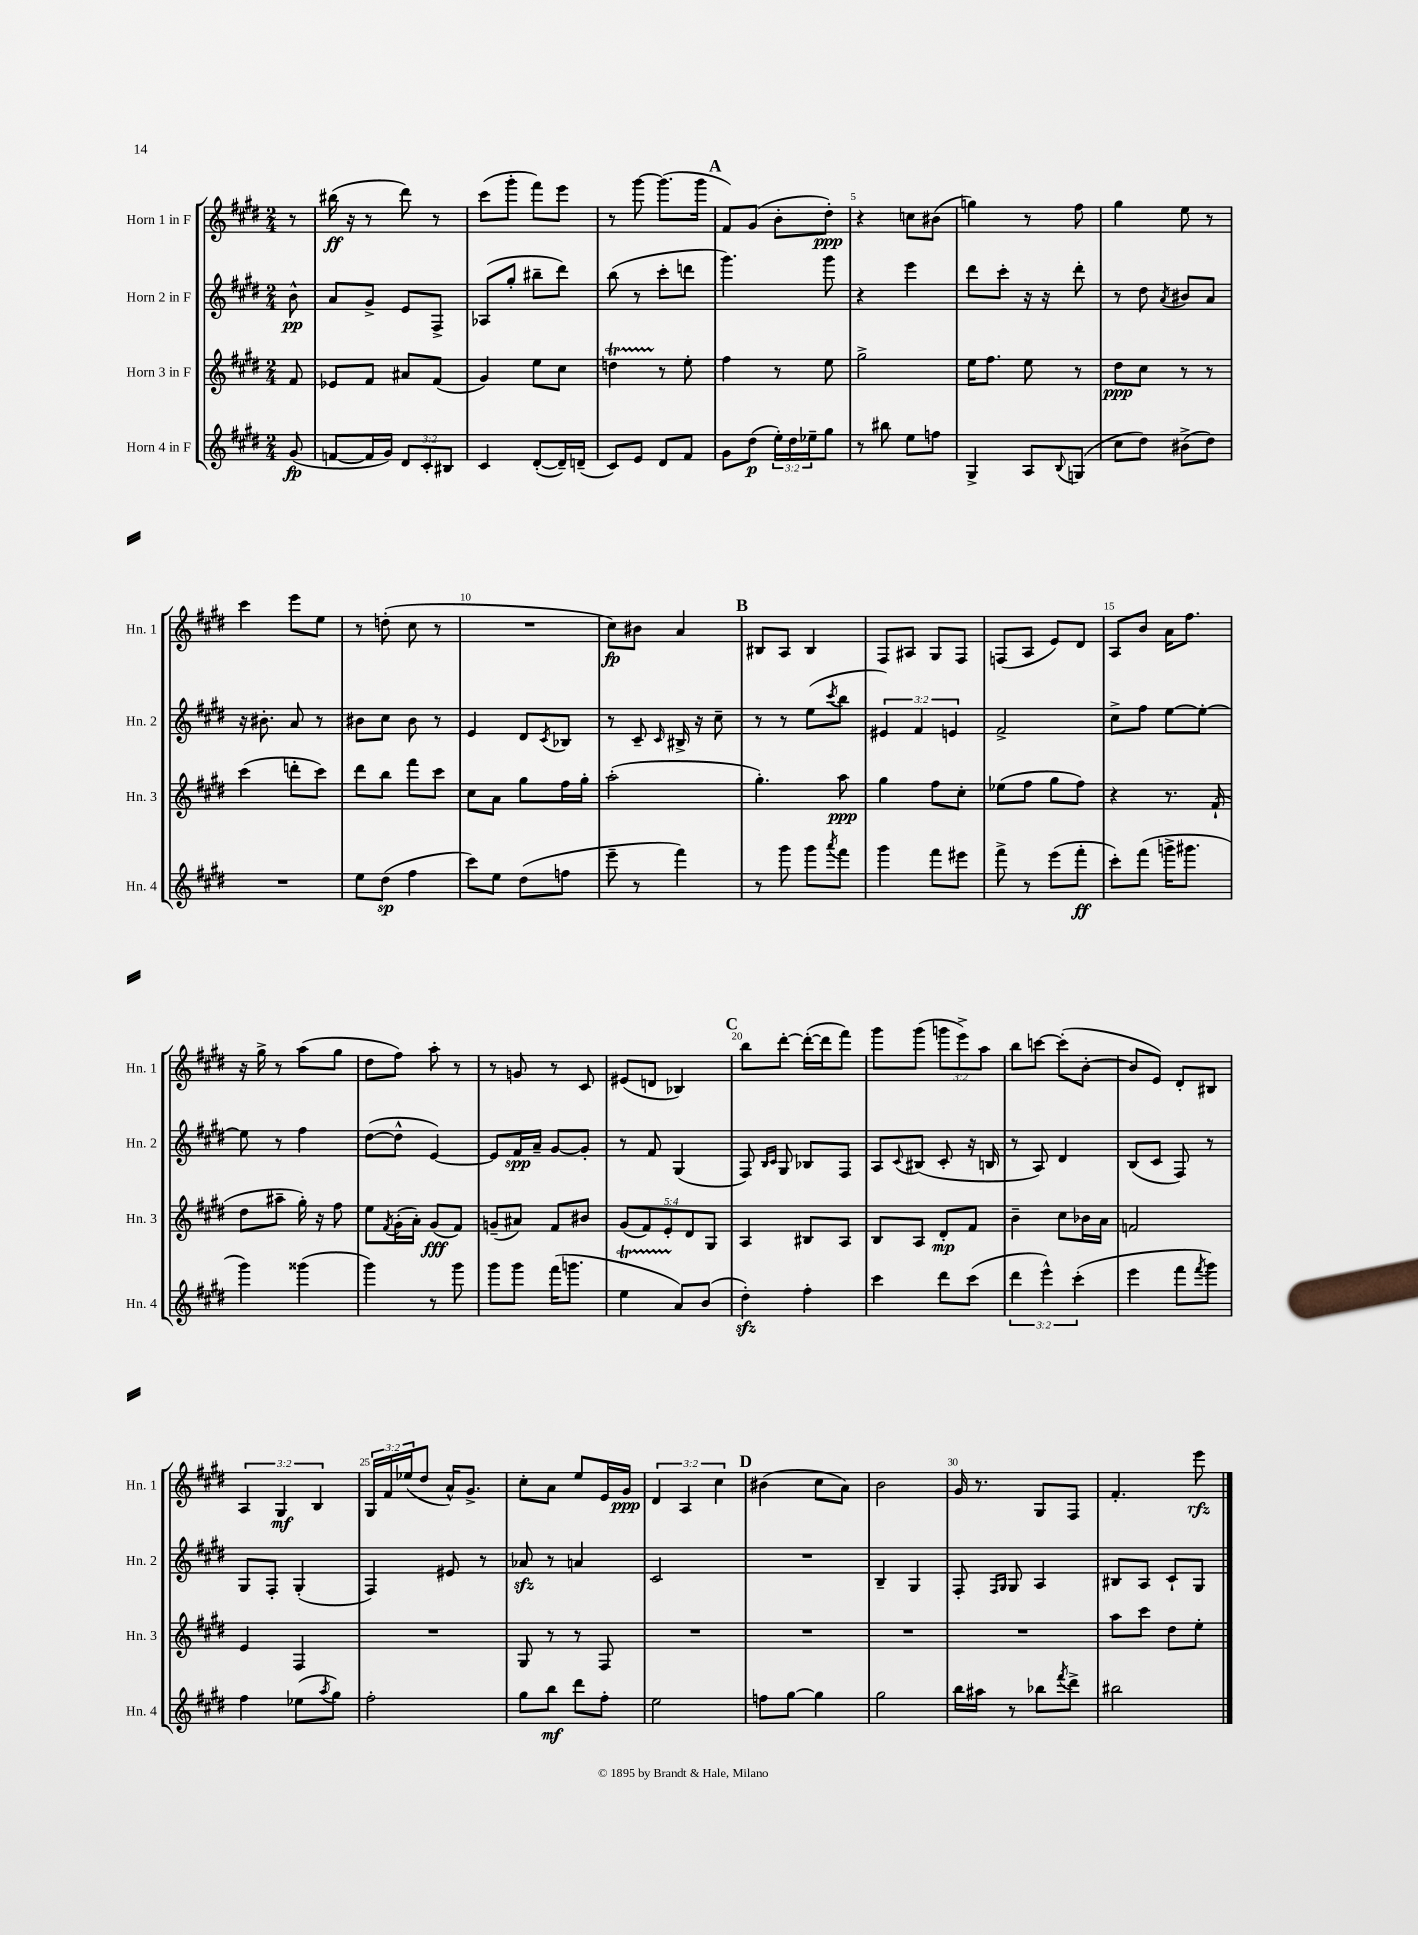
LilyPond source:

<<
\new StaffGroup <<
\new Staff = "s0" \with { instrumentName = "Horn 1 in F" shortInstrumentName = "Hn. 1" } {
    \clef treble \key e \major \numericTimeSignature \time 2/4 \override Staff.TupletNumber.text = #tuplet-number::calc-fraction-text \partial 8
    r8 |
    bis''16\ff( r16 r8 dis'''8) r8 |
    cis'''8( gis'''8-. fis'''8) e'''8 |
    r8 gis'''8~ gis'''8.( gis'''16 |
    \mark \markup { \bold "A" } fis'8) gis'8( b'8-. dis''8-.\ppp) |
    r4 c''8 bis'8( |
    g''4) r8 fis''8 |
    gis''4 e''8 r8 |
    cis'''4 e'''8 e''8 |
    r8 d''8-.( cis''8 r8 |
    R2 |
    cis''8\fp) bis'8 a'4 |
    \mark \markup { \bold "B" } bis8 a8 bis4 |
    fis8 ais8 gis8 fis8 |
    f8( a8 e'8) dis'8 |
    a8 b'8 a'16 fis''8. |
    r16 gis''16-> r8 a''8( gis''8 |
    dis''8 fis''8) a''8-. r8 |
    r8 g'8 r8 cis'8 |
    eis'8( d'8 bes4) |
    \mark \markup { \bold "C" } b''8 dis'''8~-. dis'''16~-.( dis'''16 fis'''8) |
    gis'''8 gis'''8( \tuplet 3/2 { g'''8 e'''8->) a''8 } |
    b''8 c'''8~ c'''8-.( b'8~-. |
    b'8 e'8) dis'8-. bis8 |
    \tuplet 3/2 { a4 gis4\mf b4 } |
    \tuplet 3/2 { gis16 fis'16 ees''16( } dis''8 a'16-^) gis'8.-> |
    cis''8-. a'8 e''8 e'16 gis'16\ppp |
    \tuplet 3/2 { dis'4 a4 cis''4 } |
    \mark \markup { \bold "D" } bis'4( cis''8 a'8) |
    b'2 |
    gis'16 r8. gis8 fis8 |
    fis'4.-. e'''8\rfz \bar "|." |
}
\new Staff = "s1" \with { instrumentName = "Horn 2 in F" shortInstrumentName = "Hn. 2" } {
    \clef treble \key e \major \numericTimeSignature \time 2/4 \override Staff.TupletNumber.text = #tuplet-number::calc-fraction-text \partial 8
    b'8-^\pp |
    a'8 gis'8-> e'8 fis8-> |
    aes8( gis''8-. bis''8-- dis'''8) |
    b''8( r8 cis'''8-. d'''8 |
    \mark \markup { \bold "A" } gis'''4.) gis'''8 |
    r4 e'''4 |
    dis'''8 cis'''8-. r16 r16 dis'''8-. |
    r8 dis''8 \acciaccatura { a'8 } bis'8 a'8 |
    r16 bis'8.-. a'8 r8 |
    bis'8 cis''8 bis'8 r8 |
    e'4 dis'8 \acciaccatura { cis'8 } bes8 |
    r8 cis'8-- \grace { cis'16 } bis16-> r16 cis''8-- |
    \mark \markup { \bold "B" } r8 r8 e''8( \acciaccatura { cis'''8 } b''8 |
    \tuplet 3/2 { eis'4) fis'4 e'4 } |
    fis'2-> |
    cis''8-> fis''8 e''8~ e''8~-. |
    e''8 r8 fis''4 |
    dis''8~( dis''8-^ e'4~) |
    e'8 fis'16\spp a'16-- gis'8~ gis'8-. |
    r8 fis'8 gis4( |
    \mark \markup { \bold "C" } fis8) \grace { b16 cis'16 } gis8 bes8 fis8 |
    a8 \appoggiatura { cis'8 } bis8( cis'8-. r16 b16 |
    r8 a8) dis'4 |
    b8( cis'8 fis8) r8 |
    gis8 fis8-. gis4-.( |
    fis4) eis'8 r8 |
    aes'8\sfz r8 a'4 |
    cis'2 |
    \mark \markup { \bold "D" } R2 |
    b4-- gis4 |
    fis8-. \grace { fis16 gis16 } gis8 a4 |
    bis8 a8 cis'8-! gis8 \bar "|." |
}
\new Staff = "s2" \with { instrumentName = "Horn 3 in F" shortInstrumentName = "Hn. 3" } {
    \clef treble \key e \major \numericTimeSignature \time 2/4 \override Staff.TupletNumber.text = #tuplet-number::calc-fraction-text \partial 8
    fis'8 |
    ees'8 fis'8 ais'8 fis'8( |
    gis'4) e''8 cis''8 |
    d''4\startTrillSpan r8\stopTrillSpan e''8-. |
    \mark \markup { \bold "A" } fis''4 r8 e''8 |
    gis''2-> |
    e''16 fis''8. e''8 r8 |
    dis''8\ppp cis''8 r8 r8 |
    cis'''4( d'''8-. cis'''8) |
    dis'''8 b''8 fis'''8 cis'''8 |
    cis''8 a'8 gis''8 fis''16 gis''16-. |
    a''2-.( |
    \mark \markup { \bold "B" } gis''4.-.) a''8\ppp |
    gis''4 fis''8 cis''8-. |
    ees''8( fis''8 gis''8 fis''8) |
    r4 r8. fis'16-!( |
    dis''8 ais''8-- gis''16-.) r16 fis''8 |
    e''8 \acciaccatura { fis'8 } gis'16-.( a'16-.) gis'8\fff( fis'8) |
    g'8--( ais'8) fis'8 bis'8 |
    \tuplet 5/4 { gis'8( fis'8) e'8-. dis'8 gis8 } |
    \mark \markup { \bold "C" } a4 bis8 a8 |
    b8 a8 dis'8-.\mp fis'8 |
    b'4-- cis''8 bes'16 a'16 |
    f'2 |
    e'4 fis4 |
    R2 |
    gis8 r8 r8 fis8 |
    R2 |
    \mark \markup { \bold "D" } R2 |
    R2 |
    R2 |
    a''8 cis'''8 dis''8 e''8-. \bar "|." |
}
\new Staff = "s3" \with { instrumentName = "Horn 4 in F" shortInstrumentName = "Hn. 4" } {
    \clef treble \key e \major \numericTimeSignature \time 2/4 \override Staff.TupletNumber.text = #tuplet-number::calc-fraction-text \partial 8
    gis'8\fp( |
    f'8~ f'16 gis'16) \tuplet 3/2 { dis'8 cis'8-. bis8 } |
    cis'4 dis'8~-.( dis'16--) d'16--( |
    cis'8) e'8 dis'8 fis'8 |
    \mark \markup { \bold "A" } gis'8 dis''8\p( \tuplet 3/2 { e''16-.) dis''16 ees''16-- } gis''8 |
    r8 bis''8 e''8 f''8 |
    gis4-> a8 \appoggiatura { b8 } g8( |
    cis''8 dis''8) bis'8->( dis''8) |
    R2 |
    e''8 dis''8\sp( fis''4 |
    cis'''8) e''8 dis''8( f''8 |
    e'''8-- r8 fis'''4) |
    \mark \markup { \bold "B" } r8 gis'''8 gis'''8 \acciaccatura { a'''8 } fis'''8 |
    gis'''4 fis'''8 eis'''8 |
    fis'''8-> r8 e'''8( fis'''8-.\ff |
    cis'''8-.) fis'''8( g'''16-> gis'''8. |
    gis'''4) gisis'''4( |
    gis'''4) r8 gis'''8 |
    gis'''8 gis'''8 fis'''16( g'''8. |
    e''4\startTrillSpan a'8\stopTrillSpan) b'8( |
    \mark \markup { \bold "C" } dis''4-.\sfz) fis''4-. |
    cis'''4 dis'''8 cis'''8( |
    \tuplet 3/2 { dis'''4 e'''4-^) cis'''4-.( } |
    e'''4 fis'''8 \acciaccatura { fis'''8 } gis'''8) |
    fis''4 ees''8( \acciaccatura { a''8 } gis''8) |
    fis''2-. |
    gis''8 b''8\mf dis'''8 fis''8-. |
    e''2 |
    \mark \markup { \bold "D" } f''8 gis''8~ gis''4 |
    gis''2 |
    b''16 ais''16 r8 bes''8 \acciaccatura { fis'''8 } dis'''8-> |
    bis''2 \bar "|." |
}
>>
>>
\layout { \context { \Score \override BarNumber.break-visibility = ##(#f #t #t) barNumberVisibility = #(every-nth-bar-number-visible 5) } }
